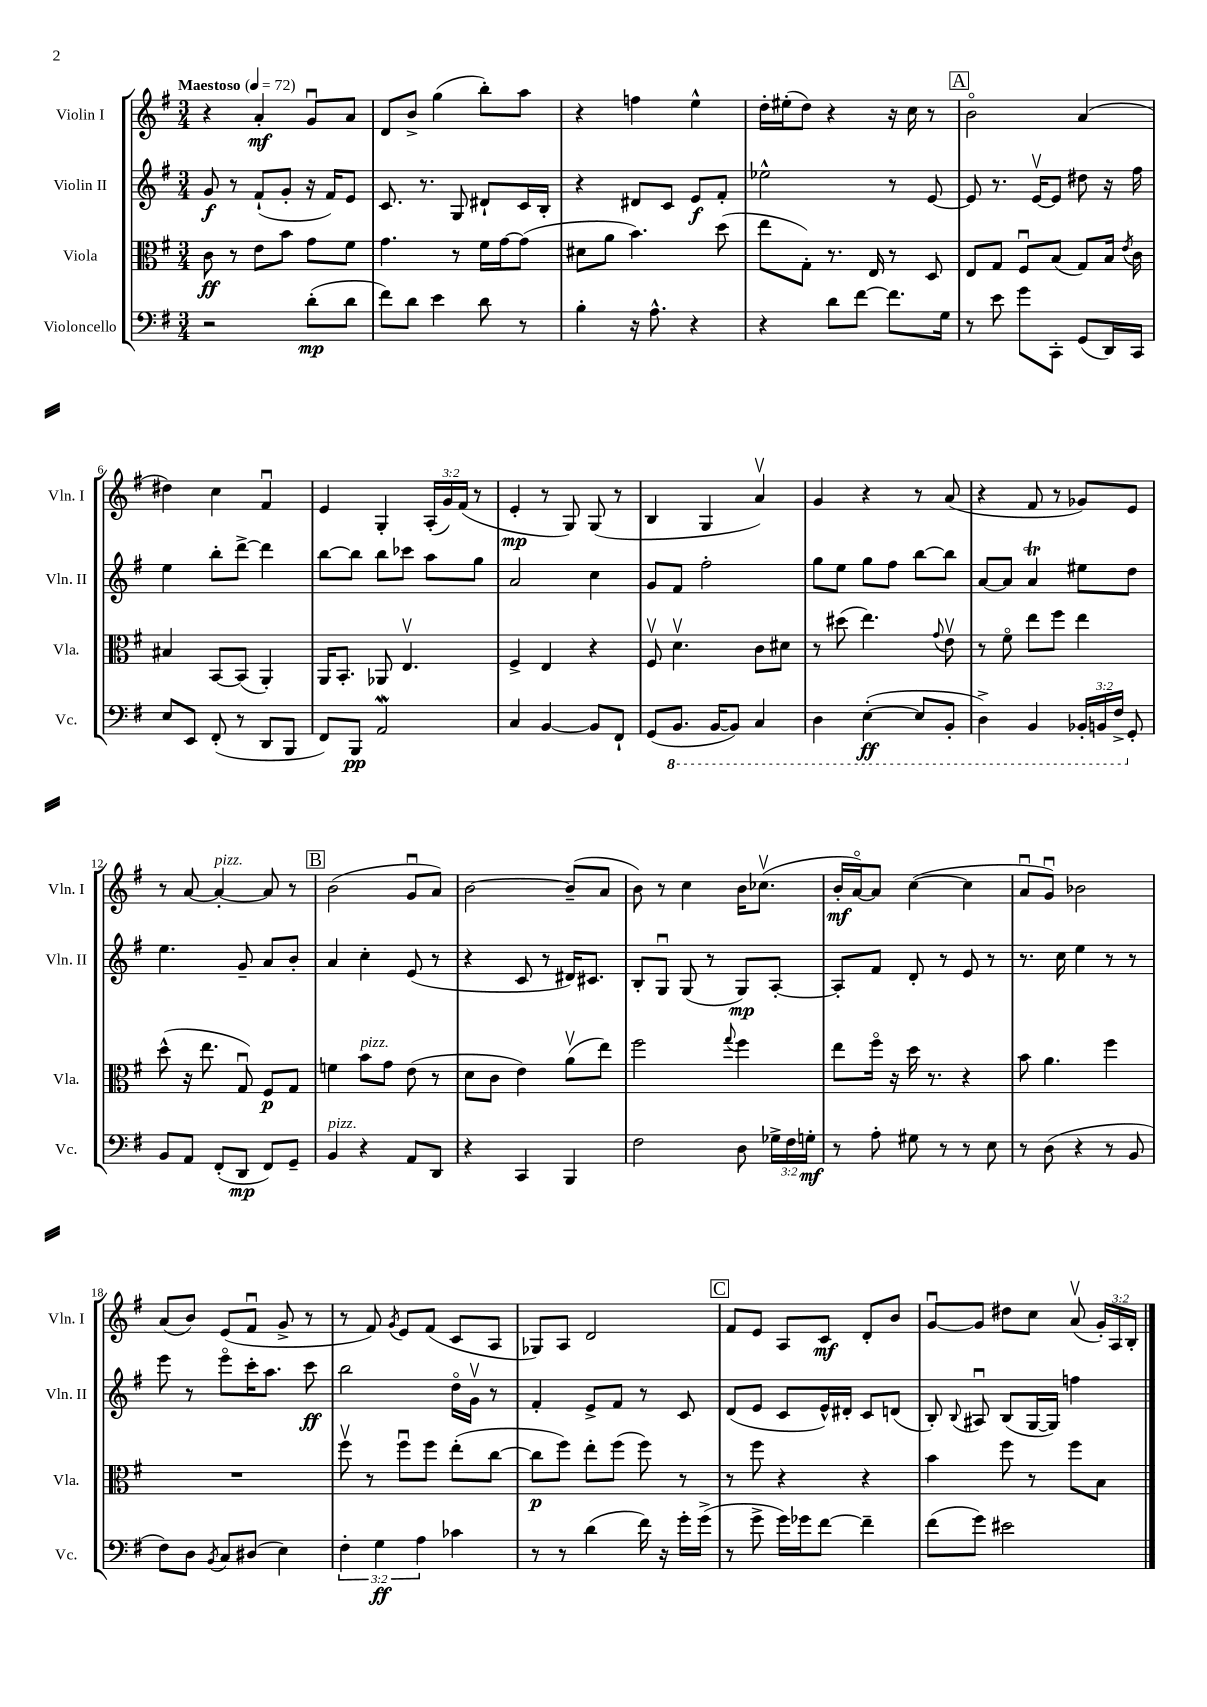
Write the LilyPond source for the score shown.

<<
\new StaffGroup <<
\new Staff = "s0" \with { instrumentName = "Violin I" shortInstrumentName = "Vln. I" } {
    \clef treble \key g \major \numericTimeSignature \time 3/4 \override Staff.TupletNumber.text = #tuplet-number::calc-fraction-text \tempo "Maestoso" 4 = 72
    \autoBeamOff r4 a'4-.\mf g'8[\downbow a'8] |
    d'8[ b'8]-> g''4( b''8[-.) a''8] |
    r4 f''4 e''4-^ |
    d''16[-. eis''16-.( d''8]) r4 r16 c''16 r8 |
    \mark \markup { \box "A" } b'2\flageolet a'4( |
    dis''4) c''4 fis'4\downbow |
    e'4 g4-. \tuplet 3/2 { a16[-.( g'16) fis'16]( } r8 |
    e'4-.\mp r8 g8) g8( r8 |
    b4 g4 a'4\upbow) |
    g'4 r4 r8 a'8( |
    r4 fis'8 r8 ges'8[) e'8] |
    r8 a'8~ a'4~-.^\markup { \italic "pizz." } a'8 r8 |
    \mark \markup { \box "B" } b'2( g'8[\downbow a'8]) |
    b'2~ b'8[--( a'8] |
    b'8) r8 c''4 b'16[ ces''8.]\upbow( |
    b'16[-.\mf a'16~\flageolet) a'8] c''4~( c''4 |
    a'8[\downbow g'8]\downbow) bes'2 |
    a'8[( b'8]) e'8[( fis'8]\downbow g'8-> r8 |
    r8 fis'8) \acciaccatura { g'8 } e'8[ fis'8]( c'8[ a8] |
    ges8[) a8] d'2 |
    \mark \markup { \box "C" } fis'8[ e'8] a8[ c'8]\mf d'8[-. b'8] |
    g'8[~\downbow g'8] dis''8[ c''8] a'8\upbow( \tuplet 3/2 { g'16[-.) a16 b16]-. } \bar "|." |
}
\new Staff = "s1" \with { instrumentName = "Violin II" shortInstrumentName = "Vln. II" } {
    \clef treble \key g \major \numericTimeSignature \time 3/4
    \autoBeamOff g'8\f r8 fis'8[-!( g'8]-. r16 fis'16[) e'8] |
    c'8. r8. g8 dis'8[-! c'16 b16]-. |
    r4 dis'8[ c'8] e'8[\f fis'8]-. |
    ees''2-^ r8 e'8~ |
    \mark \markup { \box "A" } e'8 r8. e'16[~\upbow e'8] dis''8 r16 fis''16 |
    e''4 b''8[-. d'''8]~-> d'''4 |
    b''8[~ b''8] b''8[ ces'''8] a''8[ g''8] |
    a'2 c''4 |
    g'8[ fis'8] fis''2-. |
    g''8[ e''8] g''8[ fis''8] b''8[~ b''8] |
    a'8[~ a'8] a'4\trill eis''8[ d''8] |
    e''4. g'8-- a'8[ b'8]-. |
    \mark \markup { \box "B" } a'4 c''4-. e'8( r8 |
    r4 c'8 r8 dis'16[) cis'8.] |
    b8[-. g8]\downbow g8( r8 g8[\mp) a8]~-. |
    a8[-. fis'8] d'8-. r8 e'8 r8 |
    r8. c''16 e''4 r8 r8 |
    e'''8 r8 e'''8[\flageolet c'''16-. a''8.] c'''8\ff |
    b''2 d''16[\flageolet g'16]\upbow r8 |
    fis'4-. e'8[-> fis'8] r8 c'8 |
    \mark \markup { \box "C" } d'8[( e'8] c'8[ e'16-^) dis'16]-. c'8[ d'8]( |
    b8-.) \appoggiatura { b8 } ais8\downbow b8[( g16~ g16]) f''4 \bar "|." |
}
\new Staff = "s2" \with { instrumentName = "Viola" shortInstrumentName = "Vla." } {
    \clef alto \key g \major \numericTimeSignature \time 3/4
    \autoBeamOff c'8\ff r8 e'8[ b'8] g'8[ fis'8] |
    g'4. r8 fis'16[ g'16~ g'8]( |
    dis'8[ a'8] b'4.) d''8( |
    e''8[ g8]-.) r8. e16 r8 d8 |
    \mark \markup { \box "A" } e8[ g8] fis8[\downbow b8]( g8[) b16] \acciaccatura { e'8 } c'16 |
    bis4 b,8[~ b,8]( a,4-.) |
    a,16[ b,8.]-. aes,8 e4.\upbow |
    fis4-> e4 r4 |
    fis8\upbow d'4.\upbow c'8[ dis'8] |
    r8 dis''8( e''4.) \appoggiatura { g'8 } e'8\upbow |
    r8 fis'8\flageolet e''8[ fis''8] e''4 |
    d''8-^( r16 e''8. g8\downbow) fis8[\p g8] |
    \mark \markup { \box "B" } f'4 b'8[^\markup { \italic "pizz." } g'8] e'8( r8 |
    d'8[ c'8] e'4) a'8[\upbow( e''8]) |
    fis''2 \appoggiatura { g''8 } fis''4 |
    e''8[ fis''16]\flageolet r16 d''16 r8. r4 |
    b'8 a'4. fis''4 |
    R2. |
    fis''8\upbow r8 fis''8[\downbow fis''8] e''8[-.( c''8]~ |
    c''8[\p fis''8]) e''8[-. fis''8]( fis''8) r8 |
    \mark \markup { \box "C" } r8 fis''8 r4 r4 |
    b'4 fis''8 r8 fis''8[ b8] \bar "|." |
}
\new Staff = "s3" \with { instrumentName = "Violoncello" shortInstrumentName = "Vc." } {
    \clef bass \key g \major \numericTimeSignature \time 3/4 \override Staff.TupletNumber.text = #tuplet-number::calc-fraction-text
    \autoBeamOff r2 d'8[-.\mp( d'8] |
    fis'8[) d'8] e'4 d'8 r8 |
    b4-. r16 a8.-^ r4 |
    r4 d'8[ fis'8]~ fis'8.[ g16] |
    \mark \markup { \box "A" } r8 e'8 g'8[ c,8]-. g,8[( d,16) c,16] |
    e8[ e,8] fis,8-.( r8 d,8[ b,,8] |
    fis,8[) b,,8]\pp a,2\mordent |
    c4 b,4~ b,8[ fis,8]-! |
    g,8[( \ottava #-1 b,,8.] b,,16[~ b,,8]) c,4 |
    d,4 e,4~-.\ff( e,8[ b,,8]-. |
    d,4->) b,,4 \tuplet 3/2 { bes,,16[-. b,,16 fis,16]-> \ottava #0 } g,8-. |
    b,8[ a,8] fis,8[-.( d,8]\mp fis,8[) g,8]-- |
    \mark \markup { \box "B" } b,4^\markup { \italic "pizz." } r4 a,8[ d,8] |
    r4 c,4 b,,4 |
    fis2 d8 \tuplet 3/2 { ges16[-> fis16 g16]-.\mf } |
    r8 a8-. gis8 r8 r8 e8 |
    r8 d8( r4 r8 b,8 |
    fis8[) d8] \acciaccatura { b,8 } c8[ dis8]( e4) |
    \tuplet 3/2 { fis4-. g4\ff a4 } ces'4 |
    r8 r8 d'4( fis'16) r16 g'16[-. g'16]->( |
    \mark \markup { \box "C" } r8 g'8-> g'16[) ges'16 fis'8]~ fis'4-- |
    fis'8[( g'8]) eis'2 \bar "|." |
}
>>
>>
